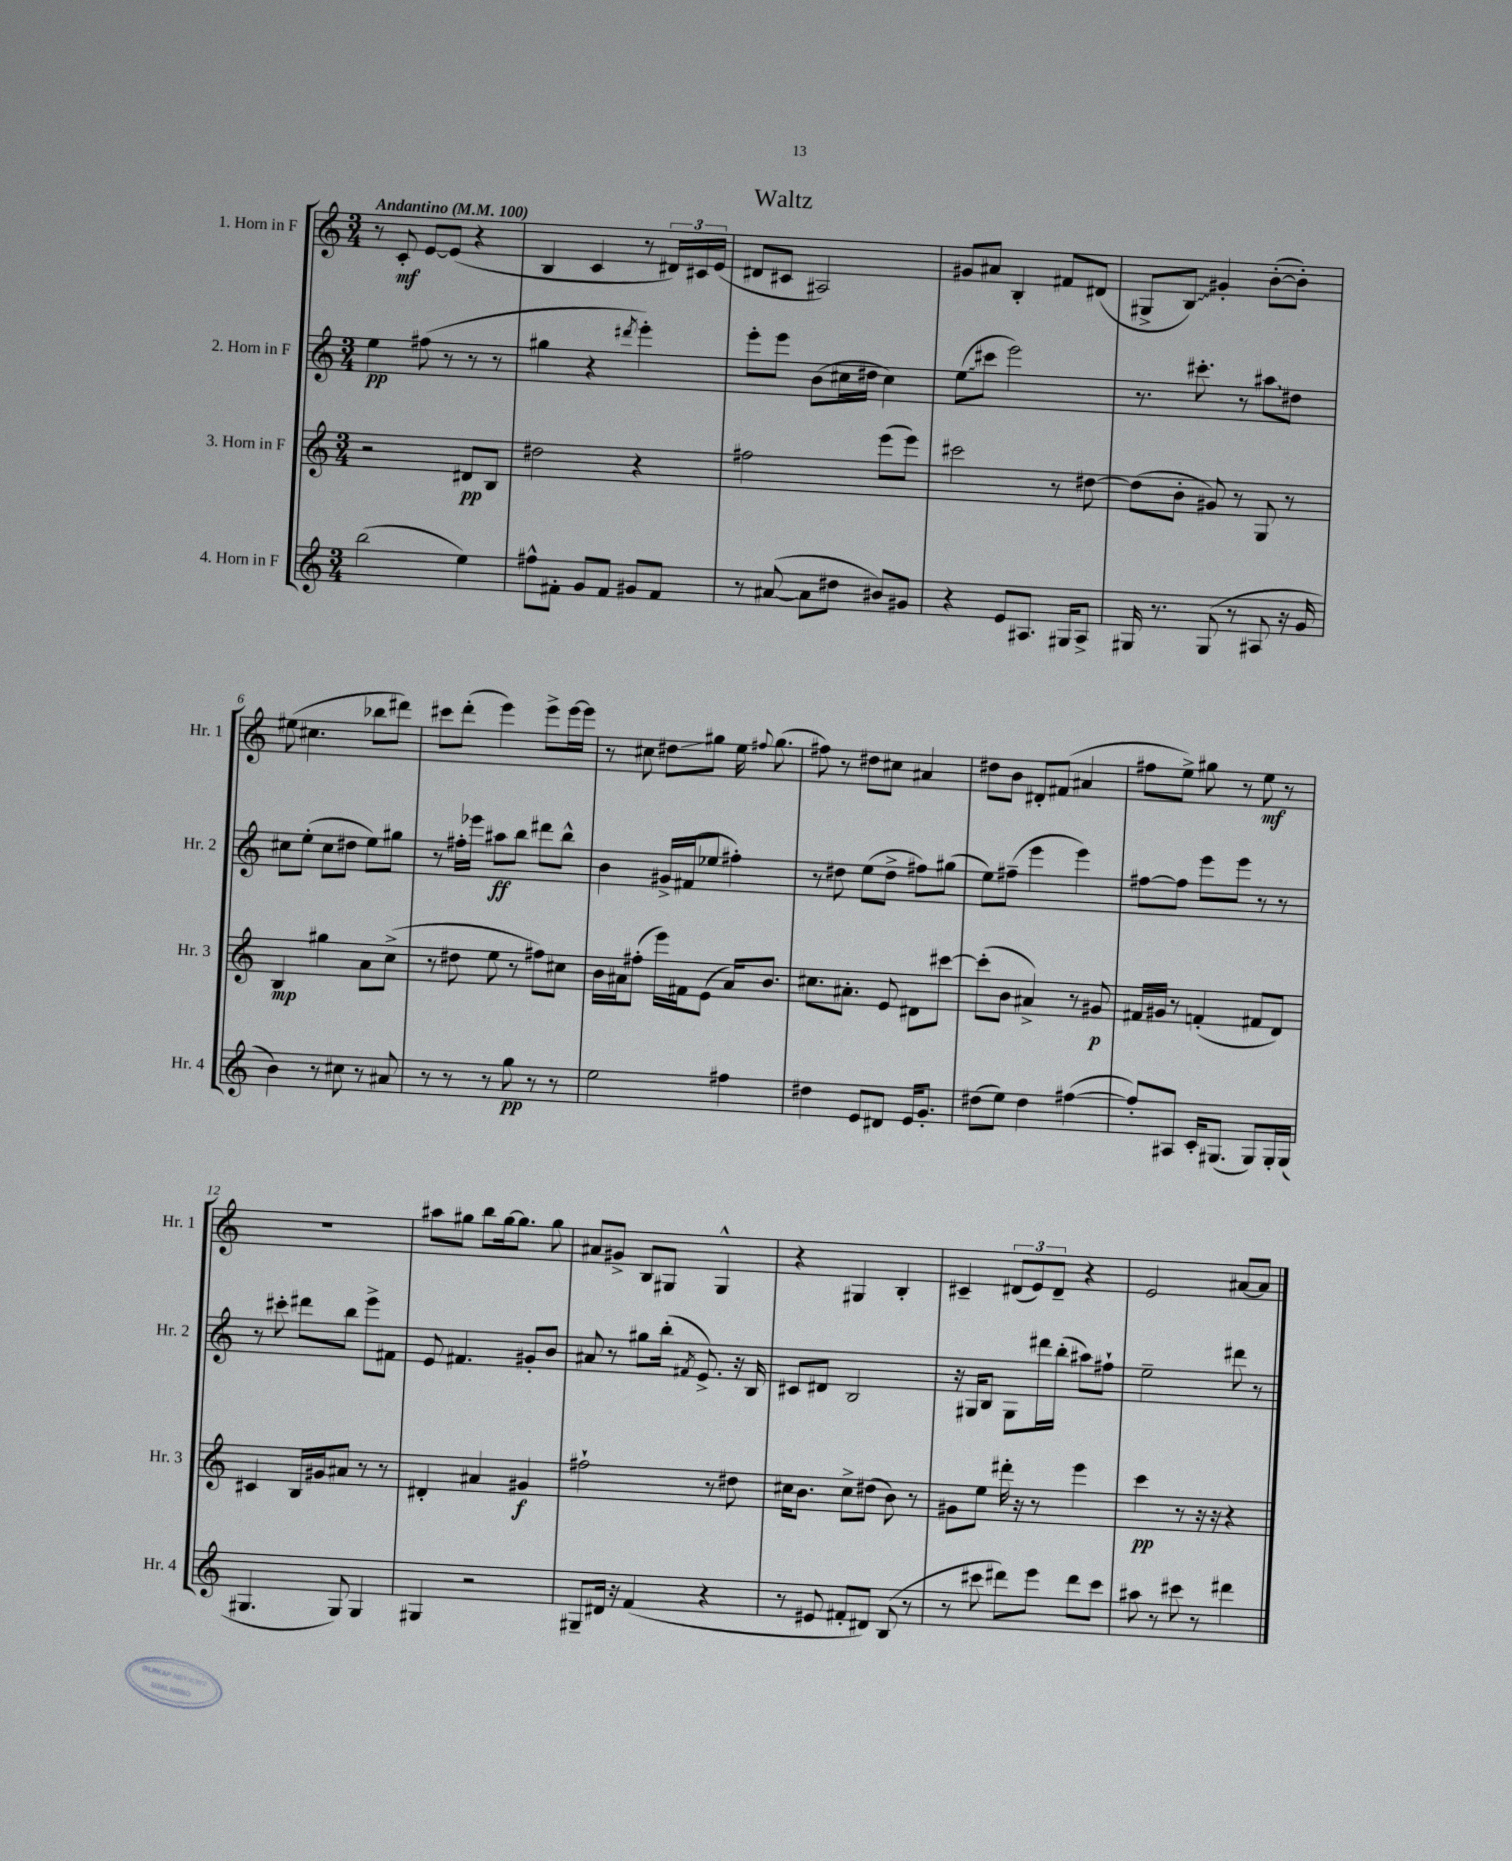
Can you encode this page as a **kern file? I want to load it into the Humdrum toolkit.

**kern	**kern	**kern	**kern
*staff4	*staff3	*staff2	*staff1
*clefG2	*clefG2	*clefG2	*clefG2
*k[]	*k[]	*k[]	*k[]
*M3/4	*M3/4	*M3/4	*M3/4
*MM100	*MM100	*MM100	*MM100
(2bb	2r	4ee	8r
.	.	.	8c'
.	.	(8ff#	[8e
.	.	8r	(8e]
4ee)	8d#	8r	4r
.	8B	8r	.
=	=	=	=
8ff#^^	2dd#	4gg#	4B
8f#'	.	.	.
8g	.	4r	4c
8f#	.	.	.
.	.	8qddd#	.
8g#	4r	4eee')	8r
8f#	.	.	24d#)
.	.	.	24c#
.	.	.	(24e
=	=	=	=
8r	2ff#	8eee'	8d#
([8a#	.	8eee	8c#
8a#]	.	(8b	2A#)
8dd#	.	16cc#	.
.	.	16dd#	.
8b#)	(8eee	4cc#)	.
8g#	8eee)	.	.
=	=	=	=
4r	2ccc#	(8ee	8g#
.	.	8ccc#	8a#
8e	.	2eee)	4B'
8.A#	.	.	.
.	8r	.	8f#
16G#	.	.	.
8A#^	[8dd#	.	(8d#
=	=	=	=
16G#	(8dd#]	8.r	8G#^
8.r	.	.	.
.	8b'	.	8B)
.	.	8.ccc#'	.
(8G#	8g#)	.	4g#'
8r	8r	8r	.
8A#	8G	8aa#	([8b'
16r	8r	8dd#	8b'])
16g	.	.	.
=	=	=	=
4b)	4B	8cc#	(8ee#
.	.	(8ee'	4.cc#
8r	4gg#	8cc#	.
8cc#	.	8dd#	.
8r	8a	8ee)	8bb-
8a#	(8cc^	8gg#	8ddd#)
=	=	=	=
8r	8r	8r	8ccc#
8r	8dd#	16ff#'	(8ddd'
.	.	16eee-	.
8r	8ee	8aa#	4eee)
8gg	8r	8bb	.
8r	8ff#)	8ddd#	8eee^
8r	8cc#	8bb^^	[16eee
.	.	.	16eee]
=	=	=	=
2ee	16b	4b	8r
.	16a#	.	.
.	(8ff#'	.	8cc#
.	16eee)	16g#^	8dd#
.	16f#	(16f#	.
.	(8e	8ee-	8gg#
4ff#	16a#)	4ff#')	16ee
.	.	.	8qqff#
.	8.b	.	(8.gg#
=	=	=	=
4dd#	8.cc#	8r	8ff#)
.	.	8dd#	8r
.	8.a#'	.	.
8e	.	(8ee	8dd#
8d#	8e	8dd#^	8cc#
16e	8d#	8ff#)	4a#
8.g'	.	.	.
.	[8ccc#	(8gg#	.
=	=	=	=
(8dd#	(8ccc#']	8ee)	8dd#
8ee)	8b	(8ff#~	8b
4dd#	4a#^)	4eee	8d#'
.	.	.	(8f#
([4ff#	8r	4eee)	4a#
.	8g#	.	.
=	=	=	=
8ff#'])	16f#	[8ff#	8ff#
.	16g#	.	.
8A#	8r	8ff#]	8ee^)
16c'	(4f'	8eee	8gg#
(8.G#	.	.	.
.	.	8eee	8r
8G#)	8f#	8r	8ee
16G#'	8d)	8r	8r
(16G#	.	.	.
=	=	=	=
4.G#	4c#	8r	2.r
.	.	8ccc#'	.
.	16B	8ddd#	.
.	16g#	.	.
8G#)	8a#	8bb	.
4G#	8r	8eee^	.
.	8r	8f#	.
=	=	=	=
4G#	4d#'	8e	8aa#
.	.	4.f#	8gg#
2r	4a#	.	8bb
.	.	.	[16gg#
.	.	.	8.gg#]
.	4g#	8g#'	.
.	.	8b	8gg#
=	=	=	=
8G#~	2ff#`	8a#	8a#
16d#	.	8r	8g#^
16r	.	.	.
(4f	.	8gg#	8B
.	.	(16bb'	8G#
.	.	8qf#	.
.	.	8.e^)	.
4r	8r	.	4G#^^
.	8dd#	16r	.
.	.	16B	.
=	=	=	=
8r	16cc#	8c#	4r
.	8.b	.	.
8e#	.	8d#	.
8f#'	8cc#^	2B	4G#
8d#)	(8dd#	.	.
(8B	8b)	.	4B'
8r	8r	.	.
=	=	=	=
8r	8g#	16r	4c#~
.	.	16G#	.
8ccc#	8ee	8B	.
8ddd#)	16ddd#'	8G#	(12d#
.	16r	.	.
.	.	.	12e)
8eee	8r	16ddd#	.
.	.	.	12d#~
.	.	(16bb'	.
8ddd#	4eee	8aa#)	4r
8ccc#	.	8ff#`	.
=	=	=	=
8aa#	4ccc	2ee~	2e
8r	.	.	.
8ccc#	8r	.	.
8r	16r	.	.
.	16r	.	.
4ddd#	4r	8ddd#	[8a#
.	.	8r	8a#]
==	==	==	==
*-	*-	*-	*-
